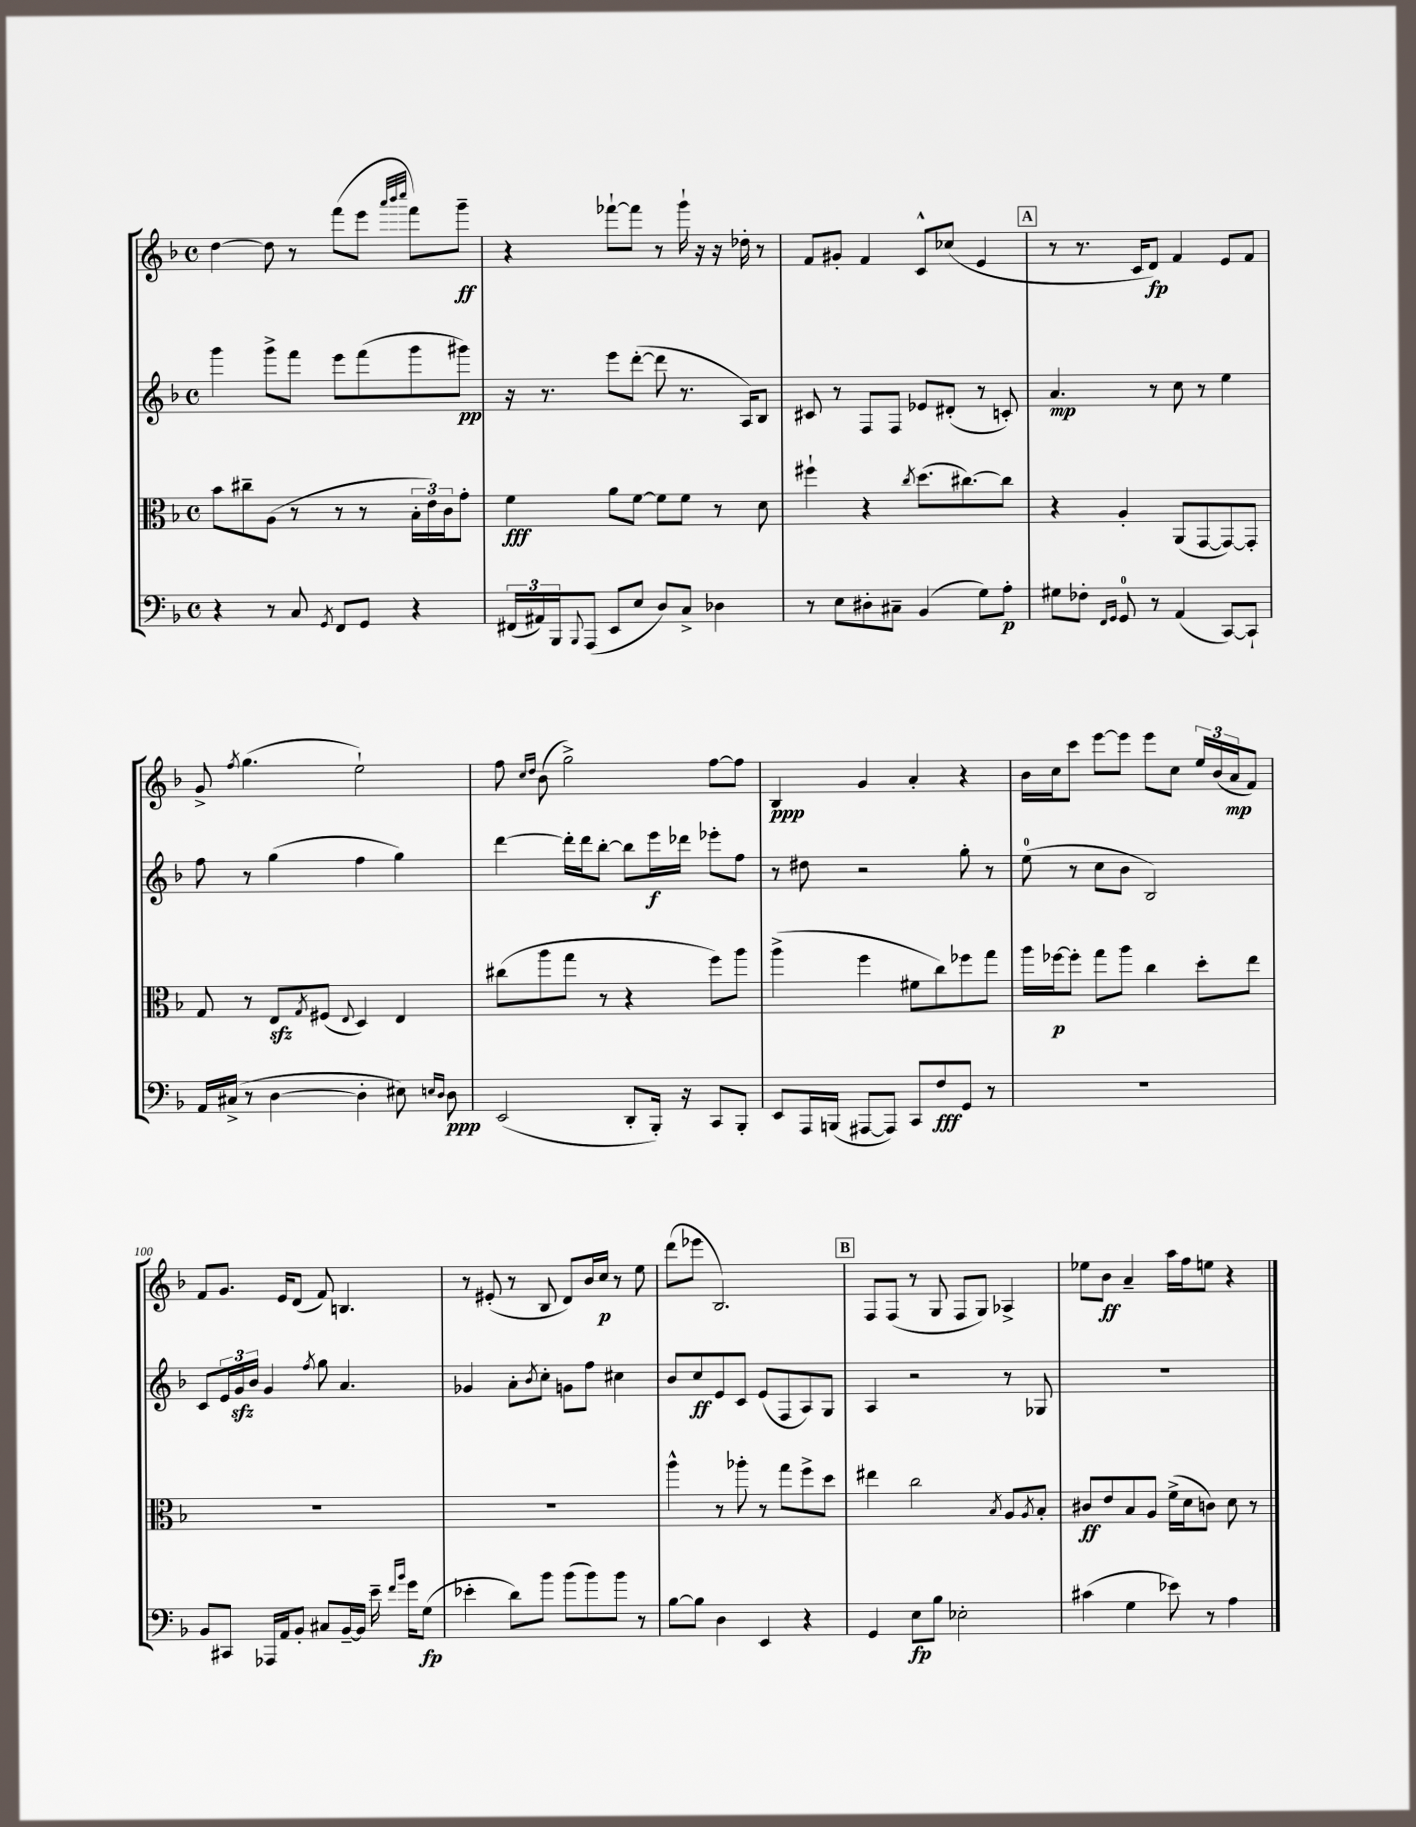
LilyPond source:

<<
\new StaffGroup <<
\new Staff = "s0" {
    \clef treble \key f \major \defaultTimeSignature \time 4/4
    d''4~ d''8 r8 f'''8( e'''8 \grace { a'''32 bes'''32 c''''32 } f'''8) g'''8--\ff |
    r4 fes'''8~-! fes'''8 r8 g'''16-! r16 r16 des''16-. r8 |
    f'8 gis'8-. f'4 c'8-^ ces''8( e'4 |
    \mark \markup { \box "A" } r8 r8. c'16 d'8\fp) f'4 e'8 f'8 |
    g'8-> \acciaccatura { f''8 } g''4.( e''2-!) |
    f''8 \grace { c''16 d''16 } bes'8( g''2->) f''8~ f''8 |
    bes4\ppp g'4 a'4-. r4 |
    bes'16 c''16 c'''8 e'''8~ e'''8 e'''8 c''8 \tuplet 3/2 { e''16 bes'16( a'16\mp } f'8) |
    f'8 g'8. e'16 d'8( f'8) b4. |
    r8 eis'8-.( r8 bes8 d'8) bes'16 c''16\p r8 e''8 |
    d'''8( ees'''8 bes2.) |
    \mark \markup { \box "B" } f8 f8( r8 g8 f8 g8) aes4-> |
    ees''8 bes'8\ff a'4-- a''16 f''16 e''8 r4 \bar "|." |
}
\new Staff = "s1" {
    \clef treble \key f \major \defaultTimeSignature \time 4/4
    g'''4 g'''8-> f'''8 e'''8 f'''8( g'''8 gis'''8\pp) |
    r16 r8. e'''8 d'''8~-.( d'''8 r8. a16) bes8 |
    cis'8 r8 f8 f8 ees'8 dis'8-.( r8 c'8-.) |
    \mark \markup { \box "A" } a'4.\mp r8 c''8 r8 e''4 |
    f''8 r8 g''4( f''4 g''4) |
    d'''4~ d'''16-. d'''16 bes''8~-. bes''8 e'''16\f des'''16 ees'''8-. f''8 |
    r8 dis''8 r2 g''8-. r8 |
    e''8-0( r8 c''8 bes'8 bes2) |
    c'8 \tuplet 3/2 { e'16 g'16\sfz bes'16 } g'4 \acciaccatura { f''8 } g''8 a'4. |
    ges'4 a'8-. \acciaccatura { bes'8 } c''8-. g'8 f''8 cis''4 |
    bes'8 c''8\ff e'8 c'8 e'8( f8 a8) g8 |
    \mark \markup { \box "B" } a4 r2 r8 ges8 |
    R1 \bar "|." |
}
\new Staff = "s2" {
    \clef alto \key f \major \defaultTimeSignature \time 4/4
    bes'8 cis''8-- a8( r8 r8 r8 \tuplet 3/2 { bes16-. e'16) c'16 } g'8-. |
    f'4\fff a'8 f'8~ f'8 f'8 r8 d'8 |
    fis''4-! r4 \acciaccatura { c''8 } d''8.( cis''8.~) cis''8 |
    \mark \markup { \box "A" } r4 a4-. a,8( g,8~ g,8~) g,8-. |
    g8 r8 e8\sfz \acciaccatura { g8 } fis8( \appoggiatura { e8 } d4) e4 |
    cis''8( a''8 g''8 r8 r4 f''8) a''8 |
    a''4->( f''4 fis'8 c''8) fes''8 g''8 |
    a''16 fes''16~\p fes''8-. g''8 a''8 c''4 d''8-. e''8 |
    R1 |
    R1 |
    a''4-^ r8 aes''8-. r8 g''8 f''8-> d''8 |
    \mark \markup { \box "B" } eis''4 c''2 \acciaccatura { bes8 } a8 \acciaccatura { a8 } bes8-. |
    cis'8\ff e'8 bes8 a8 f'16->( d'16 c'8) d'8 r8 \bar "|." |
}
\new Staff = "s3" {
    \clef bass \key f \major \defaultTimeSignature \time 4/4
    r4 r8 c8 \acciaccatura { g,8 } f,8 g,8 r4 |
    \tuplet 3/2 { fis,16( ais,16) bes,,16 } \appoggiatura { bes,,8 } a,,8( e,8 e8 d8) c8-> des4 |
    r8 e8 dis8-. cis8-- bes,4( g8) a8-.\p |
    \mark \markup { \box "A" } gis8 fes8-. \grace { f,16 g,16 } g,8-0 r8 a,4( c,8~) c,8-! |
    a,16 cis16->( r8 d4~ d4-. eis8) \grace { e16 d16 } d8\ppp |
    e,2( d,8-. bes,,16-.) r16 c,8 bes,,8-. |
    e,8 a,,16 b,,16( ais,,8~ ais,,8) c,8 f8\fff g,8 r8 |
    R1 |
    bes,8 cis,8 aes,,16 a,16 bes,8-. cis8 bes,16~-- bes,16 e'16-- \grace { f'16 bes'16 } g'16 g8\fp( |
    ees'4-. d'8) bes'8 bes'8( bes'8) bes'8 r8 |
    bes8~ bes8 d4 e,4 r4 |
    \mark \markup { \box "B" } g,4 e8\fp bes8 ees2-. |
    cis'4( g4 ees'8) r8 a4 \bar "|." |
}
>>
>>
\layout { \context { \Score currentBarNumber = #92 \override BarNumber.break-visibility = ##(#f #t #t) barNumberVisibility = #(every-nth-bar-number-visible 5) } }
